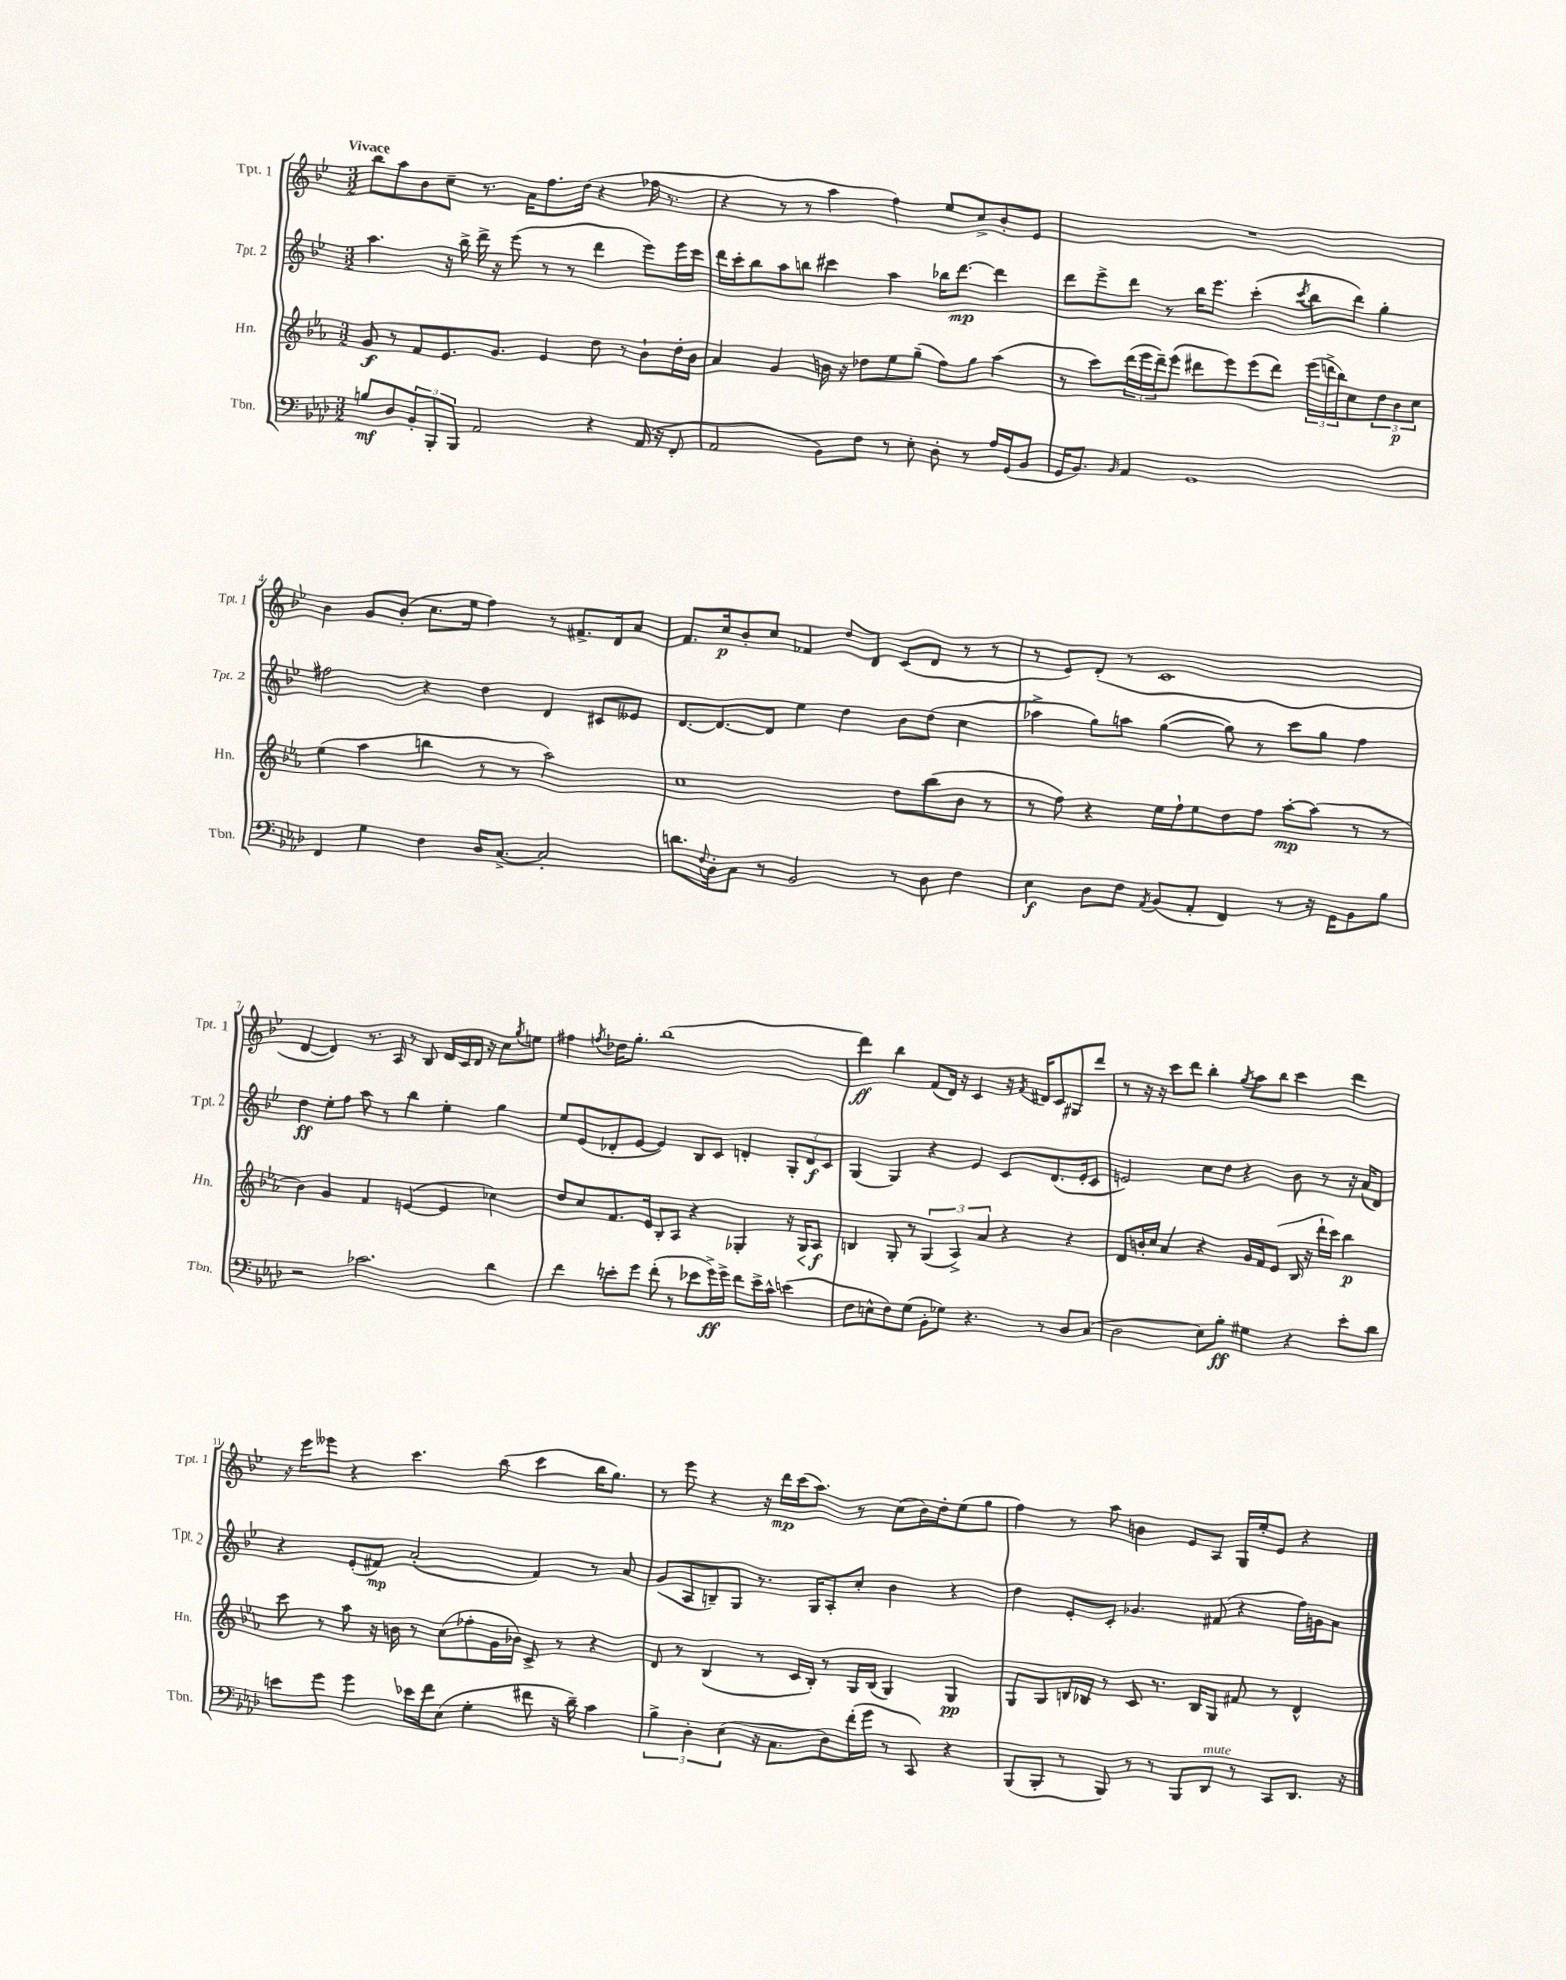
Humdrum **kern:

**kern	**dynam	**kern	**dynam	**kern	**dynam	**kern	**dynam
*part4	*part4	*part3	*part3	*part2	*part2	*part1	*part1
*staff4	*staff4	*staff3	*staff3	*staff2	*staff2	*staff1	*staff1
*I"Tbn.	*	*I"Hn.	*	*I"Tpt. 2	*	*I"Tpt. 1	*
*I'Tbn.	*	*I'Hn.	*	*I'Tpt. 2	*	*I'Tpt. 1	*
*clefF4	*	*clefG2	*	*clefG2	*	*clefG2	*
*k[b-e-a-d-]	*	*k[b-e-a-]	*	*k[b-e-]	*	*k[b-e-]	*
*M3/2	*	*M3/2	*	*M3/2	*	*M3/2	*
=1	=1	=1	=1	=1	=1	=1	=1
!	!	!	!	!	!	!LO:TX:a:B:t=Vivace	!
8Bn/L	mf	8g/	f	4.aa\	.	8bb-\L	.
8D-/	.	8r	.	.	.	8aa\	.
12BB-'/	.	8f/L	.	.	.	8b-\	.
12BBB-'/	.	.	.	.	.	.	.
.	.	8.e-/	.	16r	.	8cc~\J	.
12BBB-/J	.	.	.	.	.	.	.
.	.	.	.	16bb-^\	.	.	.
2AA-/	.	.	.	16ddd^\	.	8.r	.
.	.	8.g/J	.	16r	.	.	.
.	.	.	.	(8eee-\	.	.	.
.	.	.	.	.	.	16a\KL	.
.	.	4e-/	.	8r	.	8.ff\	.
.	.	.	.	8r	.	.	.
.	.	.	.	.	.	(16dd\Jk	.
4r	.	8dd\	.	4ddd\	.	4r	.
.	.	8r	.	.	.	.	.
(16AA-/	.	8b-`\L	.	8eee-\L)	.	16ff-X\	.
16r	.	.	.	.	.	8.r	.
8FF'/	.	16dd'\L	.	16eee-\L	.	.	.
.	.	16b-\JJ	.	16ccc\JJ	.	.	.
=2	=2	=2	=2	=2	=2	=2	=2
2AA-/	.	4a-/	.	16ddd\LL	.	4r	.
.	.	.	.	16ccc'\J	.	.	.
.	.	.	.	8bb-\	.	.	.
.	.	4g/	.	8aa\	.	8r	.
.	.	.	.	8bbn\J	.	8r	.
8BB-\L)	.	16bn\	.	4ccc#X\	.	4aa\	.
.	.	16r	.	.	.	.	.
8F\J	.	8dd-X\L	.	.	.	.	.
8r	.	8ee-\	.	4aa\	.	4ff\)	.
8E-'\	.	(8gg~\J	.	.	.	.	.
8D-'\	.	8ff\L)	.	16bb-X\KL	.	8ee-/L	.
.	.	.	.	[8.ddd\J	mp	.	.
8r	.	8gg\J	.	.	.	8cc^/	.
16A-/LL	.	(4aa-\	.	4ddd\]	.	8b-'/	.
(16GG/J	.	.	.	.	.	.	.
8BB-/J	.	.	.	.	.	8e-/J	.
=3	=3	=3	=3	=3	=3	=3	=3
16GG/KL	.	8r	.	8ddd\L	.	1.r	.
8.BB-/J)	.	.	.	.	.	.	.
.	.	8ccc\L)	.	8eee-^\	.	.	.
16qqBB-/	.	.	.	.	.	.	.
4AA-/	.	(24ddd\L	.	8ddd\J	.	.	.
.	.	24eee-\	.	.	.	.	.
.	.	24ddd~\J)	.	.	.	.	.
.	.	(8eee-\J	.	8r	.	.	.
1GG	.	8ddd#X\L	.	16bb-\KL	.	.	.
.	.	.	.	8.eee-\J	.	.	.
.	.	8eee-\)	.	.	.	.	.
.	.	(8eee-\	.	(4ccc'\	.	.	.
.	.	8ddd#\J)	.	.	.	.	.
.	.	.	.	8qccc/	.	.	.
.	.	(24eee-\LL	.	8bb-\L	.	.	.
.	.	24dddn^\	.	.	.	.	.
.	.	24bb-\J)	.	.	.	.	.
.	.	8cc\	.	8ddd\J)	.	.	.
.	.	12dd\	.	4gg'\	.	.	.
.	.	12b-\	p	.	.	.	.
.	.	12cc\J	.	.	.	.	.
!!LO:LB:g=z
=4	=4	=4	=4	=4	=4	=4	=4
4FF/	.	(4ee-\	.	2ff#X\	.	4b-\	.
4G\	.	4aa-\	.	.	.	8g/L	.
.	.	.	.	.	.	(8b-'/J	.
4F\	.	4bbn\	.	4r	.	8.cc\L	.
.	.	.	.	.	.	16ee-\Jk	.
16D-/KL	.	8r	.	4dd\	.	4ff\)	.
[8.C^/J	.	.	.	.	.	.	.
.	.	8r	.	.	.	.	.
2C'/]	.	2aa-\)	.	4d/	.	8r	.
.	.	.	.	.	.	8.f#X^/L	.
.	.	.	.	8c#X/L	.	.	.
.	.	.	.	.	.	16d/k	.
.	.	.	.	8e--X/J	.	8a/J	.
=5	=5	=5	=5	=5	=5	=5	=5
8.dn\L	.	1cc	.	[8.d/L	.	8.f/L	.
8qqF/	.	.	.	.	.	.	.
16D-'\k	.	.	.	8.d/_	.	16cc/k	p
8C\J	.	.	.	.	.	8b-'/	.
8r	.	.	.	8d/J]	.	8cc/J	.
2BB-/	.	.	.	4ee-\	.	4f-X/	.
.	.	.	.	4dd\	.	8dd/L	.
.	.	.	.	.	.	8d/J	.
8r	.	8dd\L	.	8b-\L	.	(8c/L	.
8D-\	.	(8bb-\	.	(8dd\J	.	8d/J	.
4F\	.	8b-\J	.	4cc\	.	8r	.
.	.	8r	.	.	.	8r	.
=6	=6	=6	=6	=6	=6	=6	=6
4E-\	f	8r	.	4aa-X^\	.	8r	.
.	.	8ff\)	.	.	.	8e-/L)	.
8D-\L	.	4r	.	8gg\L)	.	(8d'/J	.
8F\J	.	.	.	8aan\J	.	8r	.
8qAA-/	.	.	.	.	.	.	.
(8BB-/L	.	16ee-\LL	.	([4gg\	.	1c	.
.	.	16ff`\J	.	.	.	.	.
8AA-'/J	.	8ee-\	.	.	.	.	.
4FF/)	.	8dd\	.	8gg\])	.	.	.
.	.	8ff\J	.	8r	.	.	.
8r	.	[8aa-'\L	mp	8ccc\L	.	.	.
16r	.	(8aa-\J]	.	8gg\J	.	.	.
16GG\KL	.	.	.	.	.	.	.
8BB-\	.	8r	.	4ff\	.	.	.
8B-\J	.	8r	.	.	.	.	.
!!LO:LB:g=z
=7	=7	=7	=7	=7	=7	=7	=7
2r	.	4b-\)	.	4dd\	ff	[4d/	.
.	.	4g/	.	8ee-'\L	.	4d/])	.
.	.	.	.	8ff\J	.	.	.
2.c-X\	.	4f/	.	8aa\	.	8.r	.
.	.	.	.	8r	.	.	.
.	.	.	.	.	.	16A/	.
.	.	([4en/	.	4bb-\	.	8r	.
.	.	.	.	.	.	8B-/	.
.	.	4e/]	.	4ee-'\	.	16d/LL	.
.	.	.	.	.	.	16c/	.
.	.	.	.	.	.	16d/JJ	.
.	.	.	.	.	.	16r	.
4d-\	.	4cc-X\)	.	4gg\	.	8cc\L	.
.	.	.	.	.	.	8qgg/	.
.	.	.	.	.	.	8een\J	.
=8	=8	=8	=8	=8	=8	=8	=8
4f\	.	8dd/L	.	8ee-/L	.	4ff#X\	.
.	.	8cc/	.	(8e-/	.	.	.
.	.	.	.	.	.	8qffn/	.
8en'\L	.	8.f/	.	8d-X'/	.	16dd-X\KL	.
.	.	.	.	.	.	8.gg'\J	.
8g\J	.	.	.	[8e-/J	.	.	.
.	.	16e-/Jk	.	.	.	.	.
(8f'\	.	8B-'/L	.	4e-/])	.	(1bb-	.
8r	.	8A-/J	.	.	.	.	.
8e-X\L	.	4r	.	8B-/L	.	.	.
16g^\L)	ff	.	.	8c/J	.	.	.
16g^\JJ	.	.	.	.	.	.	.
8f\L	.	4G-X'/	.	4dn'/	.	.	.
16e-^\L	.	.	.	.	.	.	.
16c^^\JJ	.	.	.	.	.	.	.
(4en\	.	16r	.	12G'/L	.	.	.
!	!	!	!LO:HP:b	!	!	!	!
.	.	16G-/KL	<	.	.	.	.
.	.	.	.	12d/	f	.	.
.	.	8A-/J	f	.	.	.	.
.	.	.	.	12c/J	.	.	.
.	.	.	[	.	.	.	.
=9	=9	=9	=9	=9	=9	=9	=9
8F\L	.	4Bn/	.	(4G/	.	4ddd\)	ff
8En^^\	.	.	.	.	.	.	.
8F\)	.	8G'/	.	4G/)	.	4bb-\	.
(8G\J	.	8r	.	.	.	.	.
8BB-'\L	.	(6G/	.	4r	.	(8f/L	.
8G-X\J)	.	.	.	.	.	16d/Jk)	.
.	.	6A-^/)	.	.	.	.	.
.	.	.	.	.	.	16r	.
4.r	.	.	.	4e-/	.	4c/	.
.	.	6a-/	.	.	.	.	.
.	.	4r	.	8c/L	.	16r	.
.	.	.	.	.	.	8qf/	.
.	.	.	.	.	.	16d#X/KL	.
8r	.	.	.	(8.d/	.	8c/	.
8D-/L	.	4r	.	.	.	8G#X/	.
.	.	.	.	16e-'/k	.	.	.
(8C/J	.	.	.	8c/J	.	8ddd/J	.
=10	=10	=10	=10	=10	=10	=10	=10
2D-\	.	8d/L	.	2en/)	.	8r	.
.	.	16bn'/L	.	.	.	16r	.
.	.	16cc/JJ	.	.	.	16r	.
.	.	4a-/	.	.	.	8ccc\L	.
.	.	.	.	.	.	8ddd\J	.
8E-\L)	.	4r	.	8cc\L	.	4bb-'\	.
8B-'\J	ff	.	.	8dd\J	.	.	.
.	.	.	.	.	.	8qgg/	.
4G#X\	.	16g/LL	.	4r	.	8aa\L	.
.	.	16f/J	.	.	.	.	.
.	.	(8e-/J	.	.	.	8bb-\J	.
4r	.	16B-/	.	8b-\	.	4ccc\	.
.	.	16r	.	.	.	.	.
.	.	16ddd`\LL	.	8r	.	.	.
.	.	16ccc\JJ)	.	.	.	.	.
8e-'\L	.	4bb-\	p	16r	.	4ddd\	.
.	.	.	.	(16a/KL	.	.	.
8d-\J	.	.	.	8d/J)	.	.	.
!!LO:LB:g=z
=11	=11	=11	=11	=11	=11	=11	=11
8en\L	.	8ccc\	.	4r	.	16r	.
.	.	.	.	.	.	16eee-\KL	.
8g\J	.	8r	.	.	.	8eee--X\J	.
4g\	.	8aa-\	.	(8e-'/L	.	4r	.
.	.	16r	.	8f#X/J)	mp	.	.
.	.	16bn\	.	.	.	.	.
16e-X\LL	.	8r	.	(2a'/	.	4.ccc\	.
16f\J	.	.	.	.	.	.	.
(8E-\J	.	(8cc\L	.	.	.	.	.
4G'\	.	8ff-X'\	.	.	.	.	.
.	.	16g\L	.	.	.	(8bb-\	.
.	.	16b-X\JJ)	.	.	.	.	.
8f#X\	.	8c^/	.	4f#/)	.	4ccc\	.
16r	.	8r	.	.	.	.	.
16d-~\)	.	.	.	.	.	.	.
4c\	.	4r	.	8r	.	16bb-\KL	.
.	.	.	.	.	.	8.gg\J)	.
.	.	.	.	8a/	.	.	.
=12	=12	=12	=12	=12	=12	=12	=12
6B-^\	.	8d/	.	(8g/L	.	8r	.
.	.	8r	.	8A/	.	8eee-\	.
6D-'\	.	.	.	.	.	.	.
.	.	(4B-/	.	8Bn~/)	.	4r	.
(6E-\	.	.	.	.	.	.	.
.	.	.	.	8G/J	.	.	.
16r	.	8r	.	8.r	.	16r	.
8.C\L	.	.	.	.	.	16ddd\LL	mp
.	.	16c/LL	.	.	.	(16ccc\J	.
.	.	16B-'/JJ)	.	16G/KL	.	8.aa\J)	.
8D-\)	.	8r	.	8A'/	.	.	.
(16f'\L	.	16G/LL	.	8cc'/J	.	8r	.
16g\JJ	.	(16B-/JJ	.	.	.	.	.
8r	.	4G/)	.	4b-\	.	(8cc\L	.
8CC/)	.	.	.	.	.	16b-\L)	.
.	.	.	.	.	.	16dd'\J	.
4r	.	4G/	pp	4r	.	(8ee-\	.
.	.	.	.	.	.	8gg\J	.
=13	=13	=13	=13	=13	=13	=13	=13
(8BBB-/L	.	8G/L	.	4dd\	.	4ff\)	.
8BBB-'/J	.	8G/	.	.	.	.	.
8r	.	16Bn/L	.	8e-'/L	.	8r	.
.	.	16B-X/JJ	.	.	.	.	.
8BBB-/)	.	8r	.	8c'/J	.	8aa\	.
8r	.	8c/	.	4.g-X/	.	4bn\	.
8r	.	8.r	.	.	.	.	.
8BBB-/L	.	.	.	.	.	8e-/L	.
.	.	16B-/KL	.	.	.	.	.
!LO:TX:a:i:t=mute	!	!	!	!	!	!	!
8DD-/J	.	8G/J	.	(8f#X/	.	8A/J	.
8r	.	8f#X/	.	4r	.	16G/LL	.
.	.	.	.	.	.	16ee-'/J	.
8CC/L	.	8r	.	.	.	8e-/J	.
8.DD-/J	.	4d^^/	.	16ff\LL)	.	4r	.
.	.	.	.	16gn\J	.	.	.
.	.	.	.	8a\J	.	.	.
16r	.	.	.	.	.	.	.
==	==	==	==	==	==	==	==
*-	*-	*-	*-	*-	*-	*-	*-
